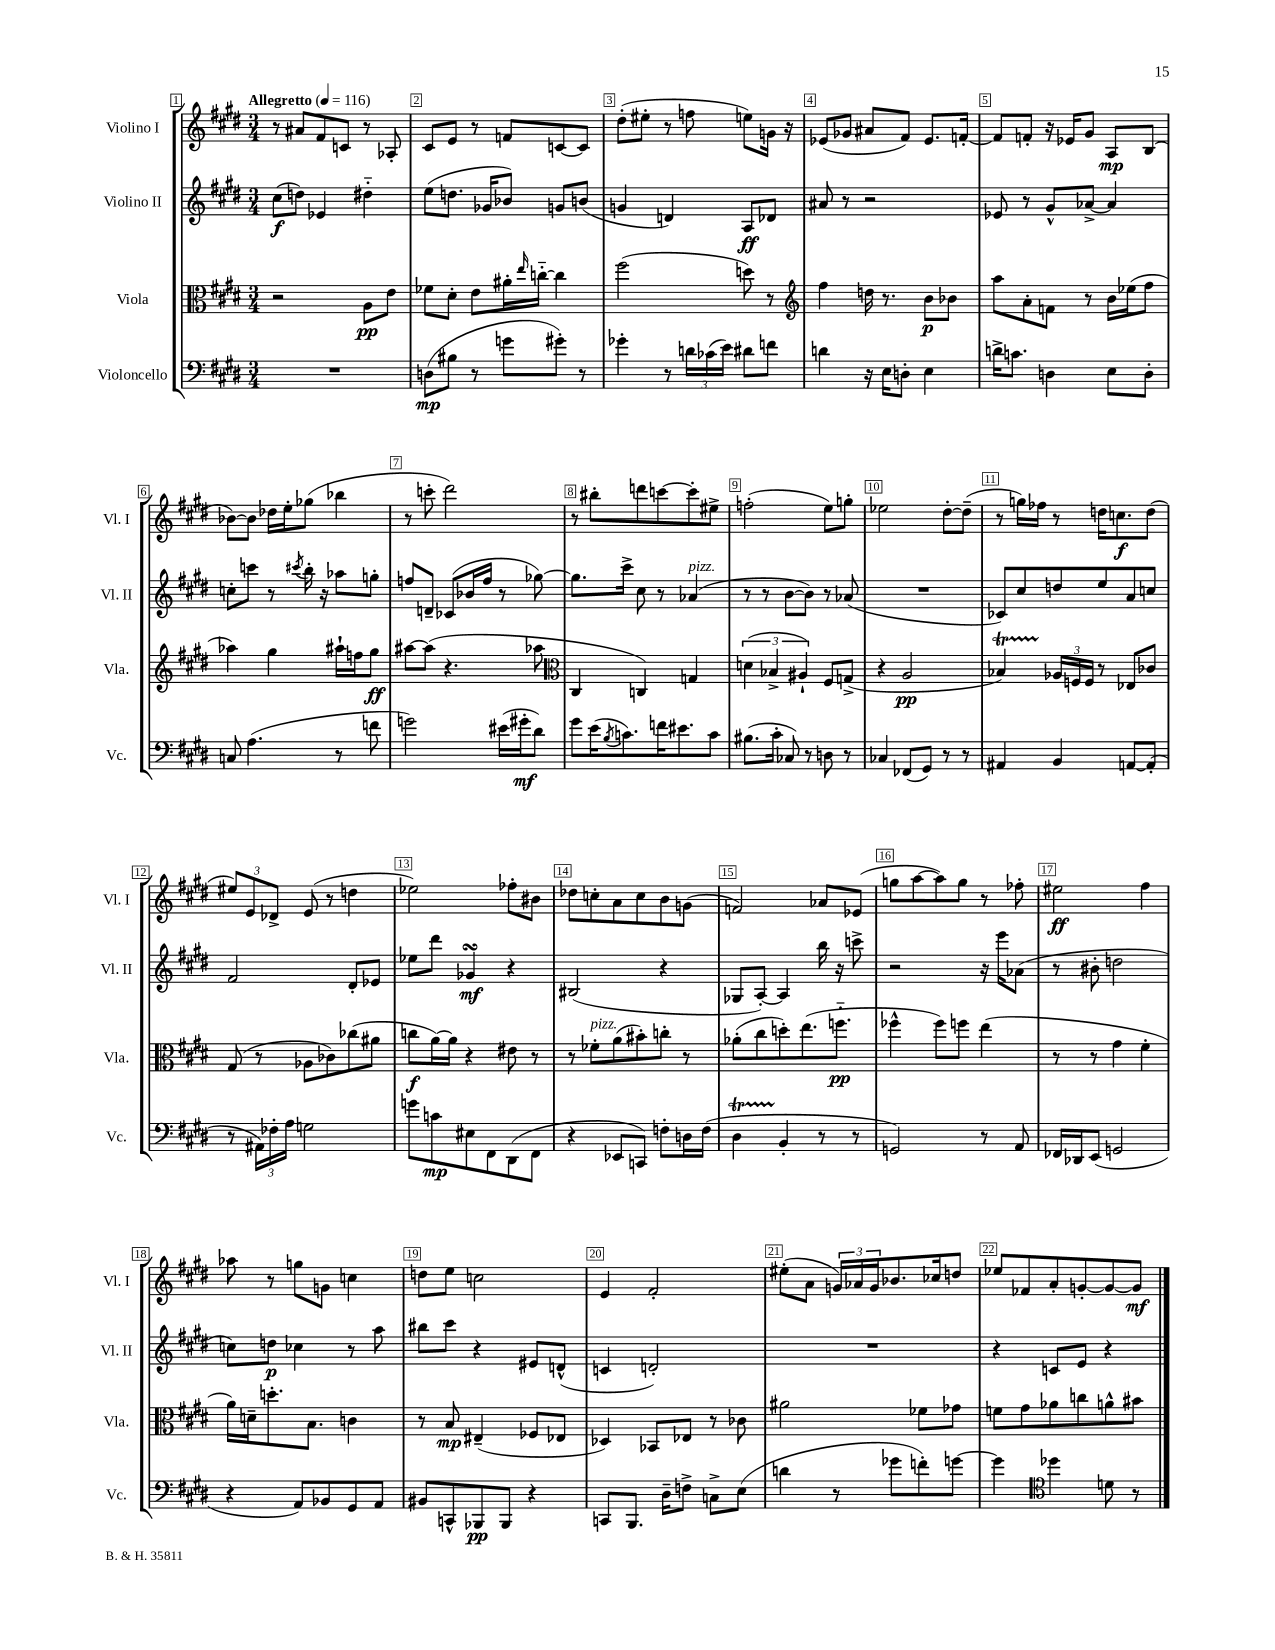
<<
\new StaffGroup <<
\new Staff = "s0" \with { instrumentName = "Violino I" shortInstrumentName = "Vl. I" } {
    \clef treble \key e \major \numericTimeSignature \time 3/4 \tempo "Allegretto" 4 = 116
    r8 ais'8 fis'8 c'8 r8 aes8-. |
    cis'8 e'8 r8 f'8 c'8~ c'8 |
    dis''8-.( eis''8-. r8 f''8 e''8) g'16 r16 |
    ees'8( ges'8 ais'8 fis'8) ees'8. f'16~-. |
    f'8 f'8-. r16 ees'16 gis'8 a8\mp b8( |
    bes'8~) bes'8 des''16 e''16-. ges''8( bes''4 |
    r8 c'''8-. dis'''2) |
    r8 bis''8-. d'''8 c'''8~ c'''8-. eis''8-> |
    f''2-.( e''8) g''8-. |
    ees''2 dis''8~-. dis''8--( |
    r8 g''16) fes''16 r8 d''16 c''8.\f d''8( |
    \tuplet 3/2 { eis''8) e'8 des'8-> } e'8( r8 d''4 |
    ees''2) fes''8-. bis'8 |
    des''8 c''8-. a'8 c''8 b'8 g'8( |
    f'2) aes'8 ees'8( |
    g''8 a''8~ a''8) g''8 r8 fes''8-. |
    eis''2\ff fis''4 |
    aes''8 r8 g''8 g'8 c''4 |
    d''8 e''8 c''2 |
    e'4 fis'2-. |
    eis''8-.( a'8 \tuplet 3/2 { g'16) aes'16 g'16 } bes'8. ces''16 d''8 |
    ees''8 fes'8 a'8-. g'8~-. g'8~ g'8\mf \bar "|." |
}
\new Staff = "s1" \with { instrumentName = "Violino II" shortInstrumentName = "Vl. II" } {
    \clef treble \key e \major \numericTimeSignature \time 3/4
    cis''8\f( d''8) ees'4 dis''4-_ |
    e''8( d''8. ges'16 bes'8) g'8 b'8( |
    g'4 d'4) a8\ff des'8 |
    ais'8 r8 r2 |
    ees'8 r8 gis'8-^ aes'8~-> aes'4 |
    c''8-. c'''8 r8 \acciaccatura { cis'''8 } b''16-. r16 aes''8 g''8-. |
    f''8 d'8-- ces'8( bes'16 f''16 r8 ges''8~) |
    ges''8. cis'''16-> cis''8 r8 aes'4^\markup { \italic "pizz." }( |
    r8 r8 b'8~ b'8) r8 aes'8( |
    R2. |
    ces'8) cis''8 d''8 e''8 a'8 c''8 |
    fis'2 dis'8-. ees'8 |
    ees''8 dis'''8 ges'4\turn\mf r4 |
    bis2( r4 |
    ges8 a8~-.) a4 b''16 r16 c'''8-> |
    r2 r16 e'''16 aes'8( |
    r8 bis'8-. d''2 |
    c''8) d''8\p ces''4 r8 a''8 |
    bis''8 cis'''8 r4 eis'8 d'8-^( |
    c'4 d'2-.) |
    R2. |
    r4 c'8 e'8 r4 \bar "|." |
}
\new Staff = "s2" \with { instrumentName = "Viola" shortInstrumentName = "Vla." } {
    \clef alto \key e \major \numericTimeSignature \time 3/4
    r2 a8\pp e'8 |
    fes'8 dis'8-. e'8 ais'16-. \grace { e''16 } c''16~-_ c''4 |
    fis''2( d''8) r8 |
    \clef treble fis''4 d''16 r8. b'8\p bes'8 |
    a''8 a'8-. f'8 r8 b'16 ees''16( fis''8 |
    aes''4) gis''4 ais''16-! f''16 gis''8\ff |
    ais''8~ ais''8( r4. aes''8 |
    \clef alto cis4 c4) g4 |
    \tuplet 3/2 { d'4( bes4-> ais4-!) } fis8 g8->( |
    r4 a2\pp |
    bes4\startTrillSpan) \tuplet 3/2 { aes16\stopTrillSpan f16 f16 } r8 ees8 ces'8 |
    gis8( r8 aes8 ces'8) ces''8( ais'8 |
    c''8\f a'16~) a'16 r4 eis'8 r8 |
    r8 fes'8-.^\markup { \italic "pizz." } a'8( bis'8-.) c''8-. r8 |
    aes'8-.( cis''8 d''8-.) e''8.( f''8.-_\pp |
    fes''4-^ fes''8) f''8 e''4( |
    r8 r8 gis'4 fis'4-. |
    a'16) d'16-- d''8.-. b8. c'4 |
    r8 b8\mp eis4--( fes8 ees8 |
    des4) bes,8 ees8 r8 ces'8 |
    ais'2 fes'8 ges'8 |
    f'8 gis'8 aes'8 c''8 a'8-^ bis'8 \bar "|." |
}
\new Staff = "s3" \with { instrumentName = "Violoncello" shortInstrumentName = "Vc." } {
    \clef bass \key e \major \numericTimeSignature \time 3/4
    R2. |
    d8\mp( bis8 r8 g'8 gis'8-.) r8 |
    ges'4-. r8 \tuplet 3/2 { d'16 ces'16( e'16) } dis'8 f'8 |
    d'4 r16 e16 d8-. e4 |
    d'16-> c'8. d4 e8 d8-. |
    c8 a4.( r8 f'8 |
    g'2) eis'16( gis'16-.\mf dis'8) |
    gis'8 e'16( \acciaccatura { b8 } c'8.) f'16 eis'8. c'8 |
    bis8.( cis'16-. ces8) r8 d8 r8 |
    ces4 fes,8( gis,8) r8 r8 |
    ais,4 b,4 a,8~ a,8-.( |
    r8 \tuplet 3/2 { ais,16) fes16-. a16 } g2 |
    g'8 c'8\mp eis8 fis,8 dis,8( fis,8 |
    r4 ees,8 c,8) f8-. d16 f16( |
    dis4\startTrillSpan b,4-.\stopTrillSpan r8 r8 |
    g,2) r8 a,8 |
    fes,16 des,16 e,8( g,2 |
    r4 a,8) bes,8 gis,8 a,8 |
    bis,8 c,8-^ bes,,8\pp bes,,8 r4 |
    c,8 b,,8. dis16-- f8-> c8-> e8( |
    d'4 r8 ges'8 f'8-.) g'8~ |
    g'4 \clef tenor des''4 d'8 r8 \bar "|." |
}
>>
>>
\layout { \context { \Score \override BarNumber.break-visibility = ##(#f #t #t) barNumberVisibility = #all-bar-numbers-visible \override BarNumber.stencil = #(make-stencil-boxer 0.1 0.3 ly:text-interface::print) } }
